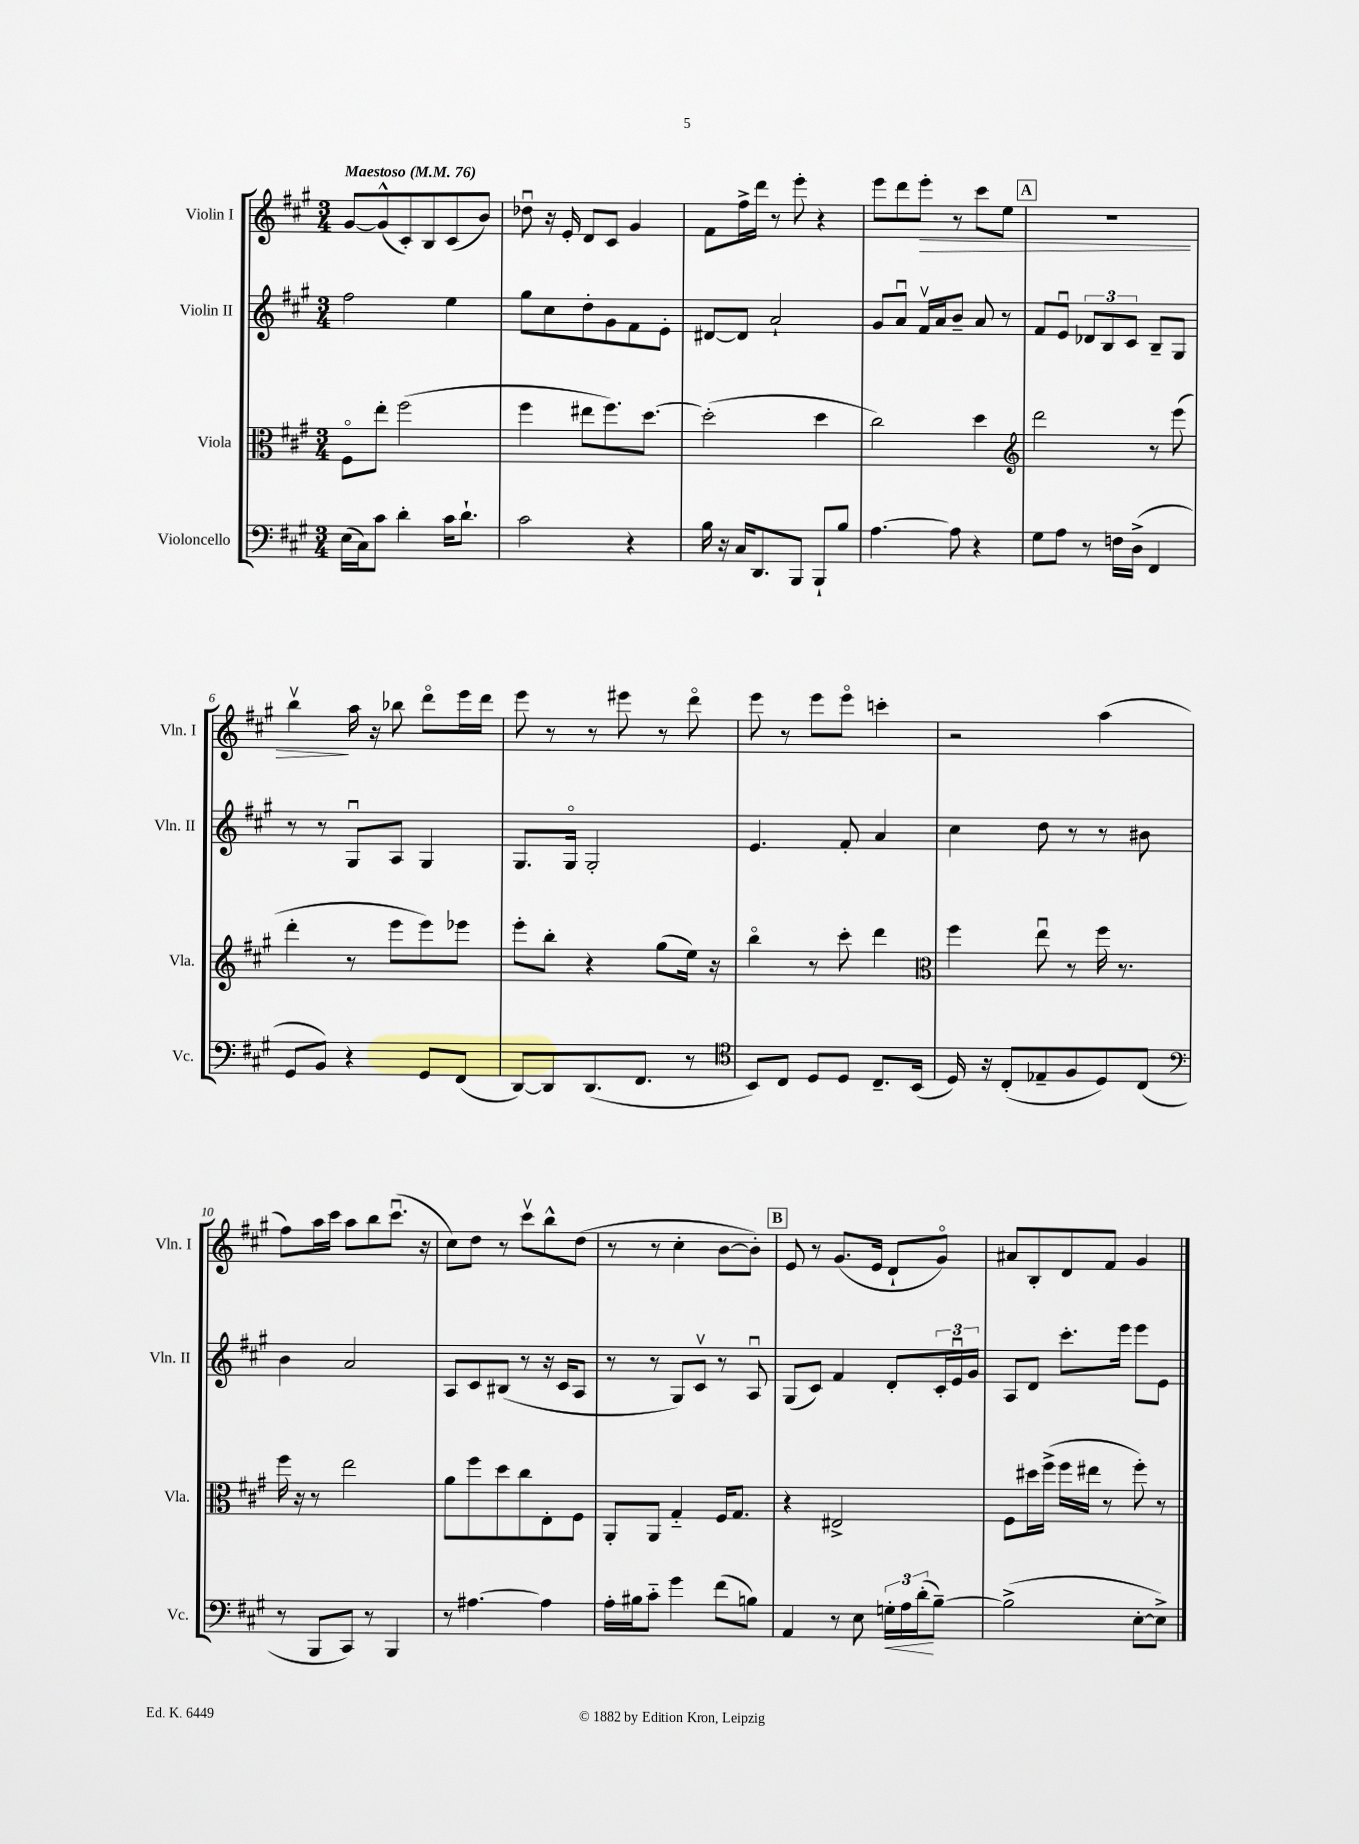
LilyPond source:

<<
\new StaffGroup <<
\new Staff = "s0" \with { instrumentName = "Violin I" shortInstrumentName = "Vln. I" } {
    \clef treble \key a \major \numericTimeSignature \time 3/4 \tempo "Maestoso" 4 = 76
    gis'8~ gis'8-^( cis'8-.) b8 cis'8( b'8) |
    des''8\downbow r16 e'16-. d'8 cis'8 gis'4 |
    fis'8 fis''16-> d'''16 r8 e'''8-. r4 |
    e'''8 d'''8 e'''8-.\> r8 cis'''8 e''8 |
    \mark \markup { \box "A" } R2. |
    b''4\upbow\! a''16 r16 bes''8 d'''8\flageolet e'''16 d'''16 |
    e'''8 r8 r8 eis'''8 r8 d'''8\flageolet |
    e'''8 r8 e'''8 e'''8\flageolet c'''4-. |
    r2 a''4( |
    fis''8) a''16 cis'''16 a''8 b''8 cis'''8.\downbow( r16 |
    cis''8) d''8 r8 cis'''8\upbow b''8-^ d''8( |
    r8 r8 cis''4-. b'8~ b'8-.) |
    \mark \markup { \box "B" } e'8 r8 gis'8.( e'16 d'8-! gis'8\flageolet) |
    ais'8 b8-. d'8 fis'8 gis'4 \bar "|." |
}
\new Staff = "s1" \with { instrumentName = "Violin II" shortInstrumentName = "Vln. II" } {
    \clef treble \key a \major \numericTimeSignature \time 3/4
    fis''2 e''4 |
    gis''8 cis''8 d''8-. gis'8 fis'8 e'8-. |
    dis'8~ dis'8 a'2-! |
    gis'8 a'8\downbow fis'16\upbow a'16 b'8-- a'8 r8 |
    \mark \markup { \box "A" } fis'8 e'8\downbow \tuplet 3/2 { des'8 b8 cis'8 } b8-- gis8 |
    r8 r8 gis8\downbow a8 gis4 |
    gis8. gis16\flageolet gis2-. |
    e'4. fis'8-. a'4 |
    cis''4 d''8 r8 r8 bis'8 |
    b'4 a'2 |
    a8 cis'8 bis8( r8 r16 cis'16 a8 |
    r8 r8 gis8) cis'8\upbow r8 a8\downbow |
    \mark \markup { \box "B" } gis8( cis'8) fis'4 d'8-. \tuplet 3/2 { cis'16-. e'16\downbow gis'16 } |
    a8 d'8 cis'''8.-. e'''16 e'''8 e'8 \bar "|." |
}
\new Staff = "s2" \with { instrumentName = "Viola" shortInstrumentName = "Vla." } {
    \clef alto \key a \major \numericTimeSignature \time 3/4
    fis8\flageolet e''8-. fis''2( |
    fis''4 eis''8 fis''8.) d''8.~ |
    d''2-.( d''4 |
    cis''2) d''4 |
    \mark \markup { \box "A" } \clef treble d'''2 r8 e'''8( |
    d'''4-. r8 e'''8 e'''8) ees'''8 |
    e'''8-. b''8-. r4 gis''8( e''16) r16 |
    b''4\flageolet r8 cis'''8-. d'''4 |
    \clef alto fis''4 e''8\downbow r8 fis''16 r8. |
    fis''16 r16 r8 e''2 |
    a'8 fis''8 d''8 cis''8 e8-. fis8 |
    a,8-. a,8 gis4-_ fis16 gis8. |
    \mark \markup { \box "B" } r4 eis2-> |
    fis8 dis''16 fis''16->( fis''16 eis''16 r8 fis''8-.) r8 \bar "|." |
}
\new Staff = "s3" \with { instrumentName = "Violoncello" shortInstrumentName = "Vc." } {
    \clef bass \key a \major \numericTimeSignature \time 3/4
    e16( cis16) cis'8 d'4-. cis'16 d'8.-! |
    cis'2 r4 |
    b16 r16 cis16 d,8. b,,8 b,,8-! b8 |
    a4.~ a8 r4 |
    \mark \markup { \box "A" } gis8 a8 r8 f16 d16->( fis,4 |
    gis,8 b,8) r4 gis,8 fis,8( |
    d,8~) d,8 d,8.( fis,8. r8 |
    \clef tenor b,8) cis8 d8 d8 cis8.-- b,16( |
    d16) r16 cis8-.( ees8-- fis8 d8) cis8( |
    \clef bass r8 b,,8 cis,8) r8 b,,4 |
    r8 ais4.~ ais4 |
    a16-. bis16 cis'8-_ gis'4 fis'8( b8) |
    \mark \markup { \box "B" } a,4 r8 e8 \tuplet 3/2 { g16-.\< a16 d'16-.\!( } b8~--) |
    b2->( e8~-. e8->) \bar "|." |
}
>>
>>
